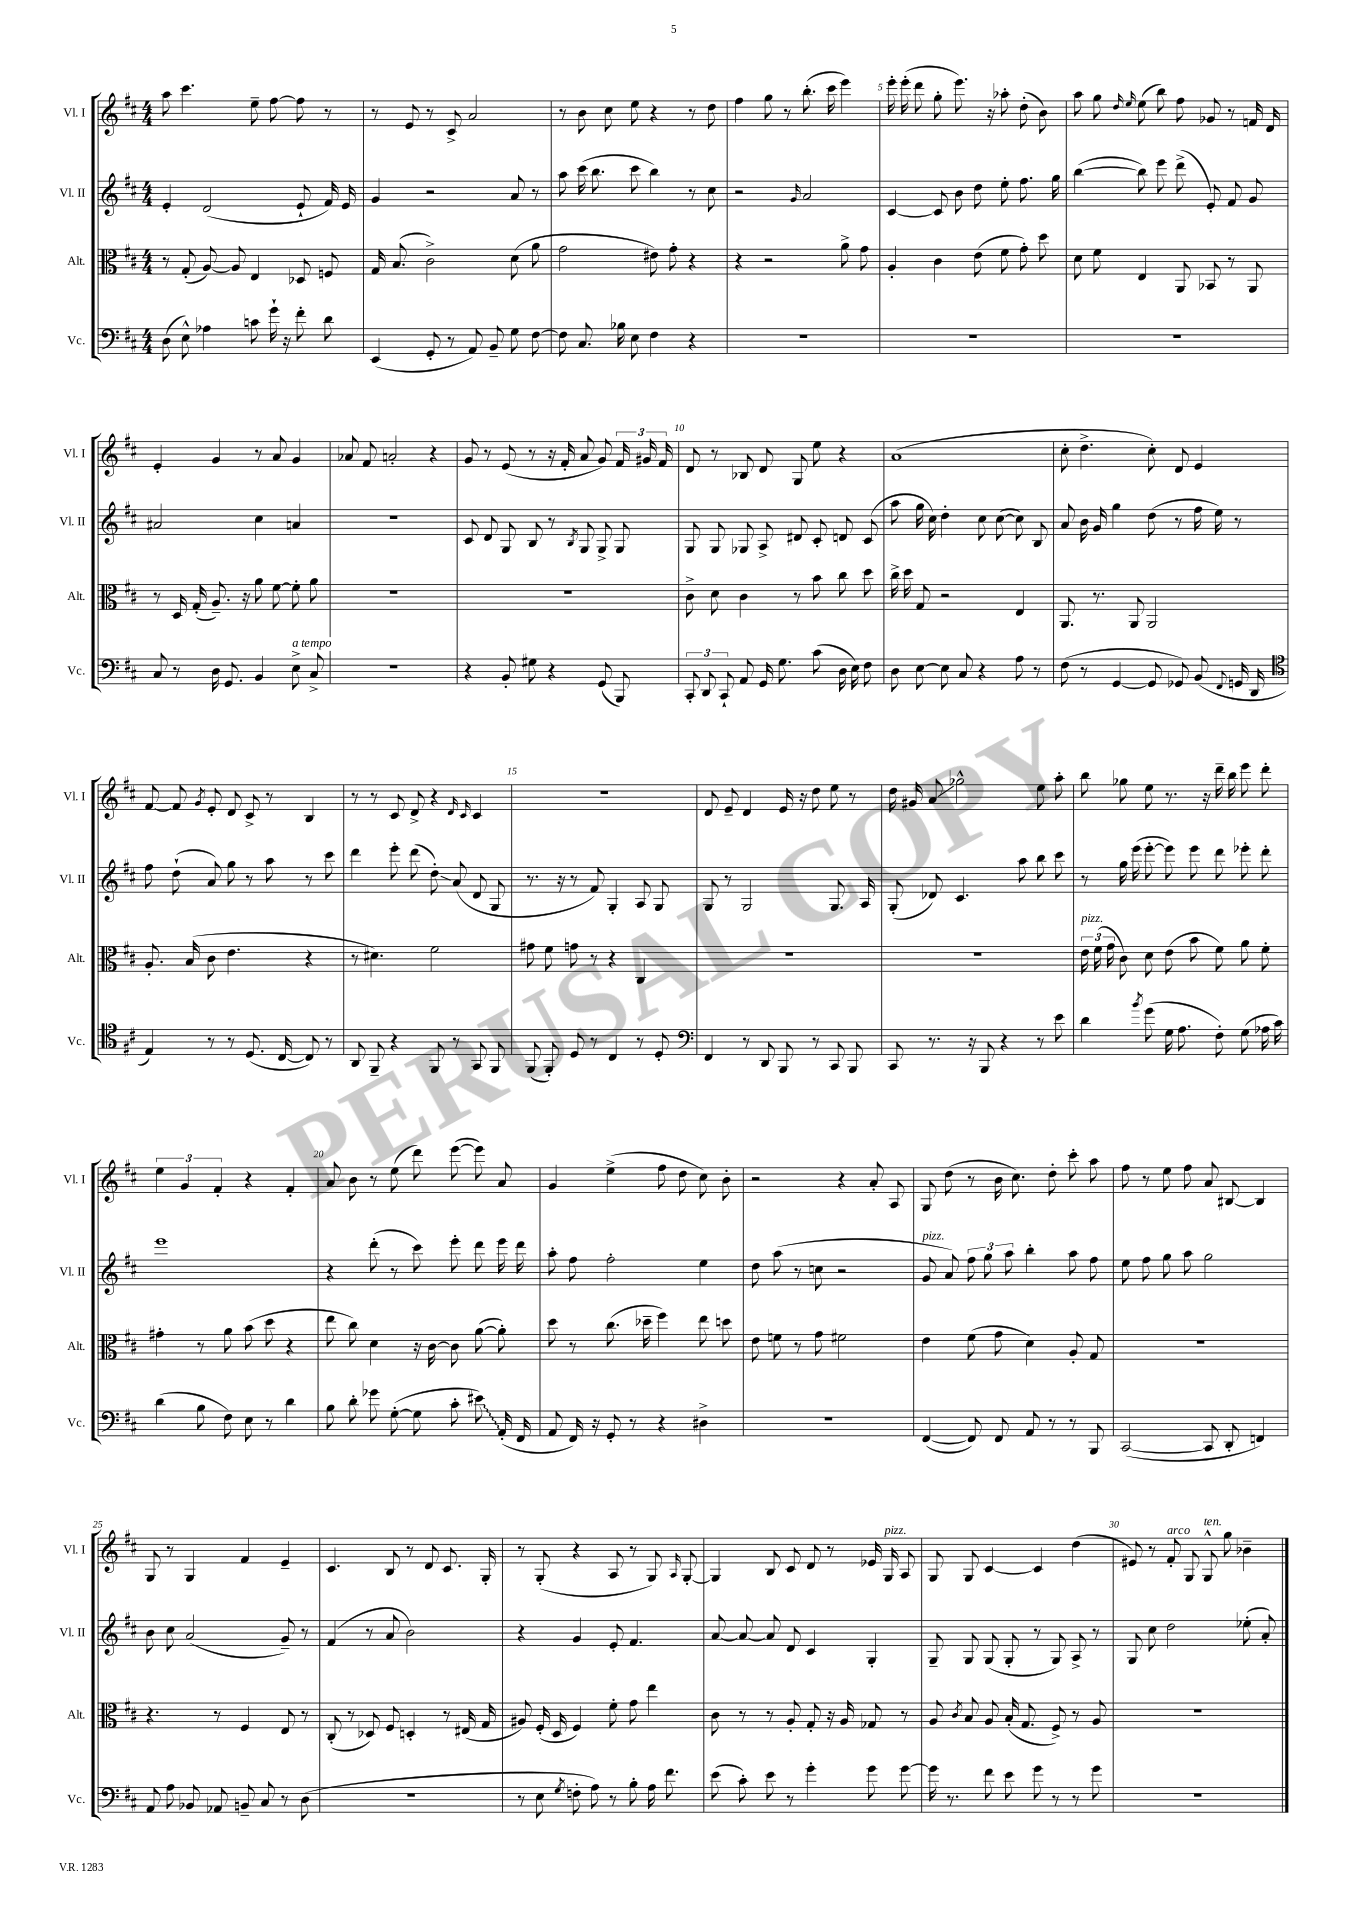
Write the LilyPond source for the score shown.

<<
\new StaffGroup <<
\new Staff = "s0" \with { instrumentName = "Vl. I" shortInstrumentName = "Vl. I" } {
    \clef treble \key d \major \numericTimeSignature \time 4/4
    \autoBeamOff a''8 cis'''4. e''8-- fis''8~ fis''8 r8 |
    r8 e'8 r8 cis'8-> a'2 |
    r8 b'8 cis''8 e''8 r4 r8 d''8 |
    fis''4 g''8 r8 b''8.-.( cis'''16 e'''4) |
    e'''16-. e'''16-.( d'''8 g''8-. e'''8.) r16 aes''8-. d''8-.( b'8) |
    a''8 g''8 \grace { d''16 e''16 } e''8( b''8) fis''8 ges'8 r8 f'16 d'16 |
    e'4-. g'4 r8 a'8 g'4 |
    aes'8 fis'8 a'2-. r4 |
    g'8 r8 e'8( r8 r16 fis'16-. a'8 g'8) \tuplet 3/2 { fis'16 gis'16 fis'16 } |
    d'8 r8 bes8 d'8 g8 e''8 r4 |
    a'1( |
    cis''8-. d''4.-> cis''8-.) d'8 e'4 |
    fis'8~ fis'8 \acciaccatura { g'8 } e'8-. d'8 cis'8-> r8 b4 |
    r8 r8 cis'8 d'8-> r4 \grace { d'16 cis'16 } cis'4 |
    R1 |
    d'8 e'8-- d'4 e'16 r16 d''8 e''8 r8 |
    d''16 gis'16 a'8\glissando ges''2-^ e''8 a''8-. |
    b''8 ges''8 e''8 r8. r16 d'''16-- b''16 e'''8 d'''8-. |
    \tuplet 3/2 { e''4 g'4 fis'4-. } r4 fis'4-. |
    a'8 b'8 r8 e''8( d'''8) e'''8~( e'''8) a'8 |
    g'4 e''4->( fis''8 d''8 cis''8) b'8-. |
    r2 r4 a'8-. a8 |
    g8 d''8( r8 b'16 cis''8.) d''8-. cis'''8-. a''8 |
    fis''8 r8 e''8 fis''8 a'8 bis8~ bis4 |
    g8 r8 g4 fis'4 e'4-- |
    cis'4. b8 r8 d'8 cis'8. g16-. |
    r8 g8-.( r4 a8 r8 g8) \grace { a16 } g8~-. |
    g4 b8 cis'8 d'8 r8 ees'16 g16^\markup { \italic "pizz." } a8 |
    g8 g8 cis'4~ cis'4 d''4( |
    eis'8) r8 fis'8-.^\markup { \italic "arco" } g8 g8-^^\markup { \italic "ten." } g''8 bes'4-- \bar "|." |
}
\new Staff = "s1" \with { instrumentName = "Vl. II" shortInstrumentName = "Vl. II" } {
    \clef treble \key d \major \numericTimeSignature \time 4/4
    \autoBeamOff e'4-. d'2( e'8-! fis'16) e'16 |
    g'4 r2 a'8 r8 |
    a''8 cis'''16( b''8. cis'''8 b''4) r8 cis''8 |
    r2 \grace { g'16 } a'2 |
    cis'4~ cis'8 b'8 d''8 e''8-. fis''8. g''16 |
    b''4~( b''8) e'''8 d'''8->( e'8-.) fis'8 g'8 |
    ais'2 cis''4 a'4 |
    R1 |
    cis'8 d'8 g8 b8 r8 \acciaccatura { b8 } g8 g8-> g8 |
    g8 g8 ges8 a8-> dis'8 cis'8-. d'8 cis'8( |
    a''8 g''16 cis''16) d''4-. cis''8 cis''8~( cis''8) b8 |
    a'8 b'16 g'16 g''4 d''8( r8 fis''16 e''16) r8 |
    fis''8 d''8-!( a'8) g''8 r8 a''8 r8 cis'''8 |
    d'''4 e'''8-. d'''8( d''8-.\glissando) a'8( d'8 g8 |
    r8. r16 r8 fis'8) g4-. a8 g8 |
    g8 r8 g2 g8. a16 |
    g8-.( des'8) cis'4. a''8 b''8 cis'''8 |
    r8 g''16 e'''16( e'''8~-. e'''8) e'''8 d'''8 ees'''8-. d'''8-. |
    e'''1 |
    r4 d'''8-.( r8 cis'''8) e'''8-. d'''8 e'''16 d'''16 |
    a''8-. fis''8 fis''2-. e''4 |
    d''8 a''8( r8 c''8 r2 |
    g'8^\markup { \italic "pizz." } a'8) \tuplet 3/2 { fis''8 g''8 a''8 } b''4-. a''8 fis''8 |
    e''8 fis''8 g''8 a''8 g''2 |
    b'8 cis''8 a'2( g'8--) r8 |
    fis'4( r8 a'8 b'2) |
    r4 g'4 e'8-. fis'4. |
    a'8~ a'8~ a'8 d'8 cis'4 g4-. |
    g8-- g8 g8( g8-. r8 g8) a8-> r8 |
    g8 cis''8 d''2 ees''8-.( a'8-.) \bar "|." |
}
\new Staff = "s2" \with { instrumentName = "Alt." shortInstrumentName = "Alt." } {
    \clef alto \key d \major \numericTimeSignature \time 4/4
    \autoBeamOff r8 g8-.( a8~) a8 e4 des8 f8 |
    g16 b8.( cis'2->) d'8( a'8 |
    g'2 eis'8) g'8-. r4 |
    r4 r2 a'8-> g'8 |
    a4-. cis'4 e'8( fis'8 g'8-.) d''8 |
    d'8 fis'8 e4 a,8 bes,8 r8 a,8 |
    r8 d16 g16-.( a8.--) r16 a'8 fis'8~ fis'8-. a'8 |
    R1 |
    R1 |
    cis'8-> d'8 cis'4 r8 b'8 cis''8 d''8 |
    cis''16-> d''16 g8 r2 e4 |
    a,8. r8. a,8 a,2 |
    a8.-. b16( cis'8 e'4. r4 |
    r8 dis'4.) fis'2 |
    gis'8 fis'8 g'8 r8 r4 cis4 |
    R1 |
    R1 |
    \tuplet 3/2 { e'16^\markup { \italic "pizz." } fis'16( g'16 } cis'8) d'8 e'8( b'8 fis'8) a'8 fis'8-. |
    gis'4-. r8 a'8 b'8( d''8 r4 |
    e''8 cis''8) d'4 r16 cis'16~ cis'8 a'8~( a'8-.) |
    d''8 r8 cis''8.( des''16-- fis''4) e''8 d''8 |
    e'8 f'8 r8 g'8 fis'2 |
    e'4 fis'8( g'8 d'4) a8-. g8 |
    r1 |
    r4. r8 fis4 e8 r8 |
    cis8-.( r8 des8) fis8 d4-. r8 eis16( g16 |
    ais8) fis16-.( d16 fis4) fis'8-. g'8 e''4 |
    cis'8 r8 r8 a8-. g8-. r16 a16 ges8 r8 |
    a8 \acciaccatura { cis'8 } b8 a8 b16-.( g8. fis8->) r8 a8 |
    R1 \bar "|." |
}
\new Staff = "s3" \with { instrumentName = "Vc." shortInstrumentName = "Vc." } {
    \clef bass \key d \major \numericTimeSignature \time 4/4
    \autoBeamOff d8( e8-^) aes4 c'8 g'16-! r16 fis'8-. d'8 |
    e,4( g,8-. r8 a,8) b,8-- g8 fis8~ |
    fis8 cis8. bes16 e8 fis4 r4 |
    R1 |
    R1 |
    R1 |
    cis8 r8 d16 g,8. b,4 e8->^\markup { \italic "a tempo" } cis8-> |
    R1 |
    r4 b,8-. gis8 r4 g,8( b,,8) |
    \tuplet 3/2 { cis,8-. d,8 cis,8-! } a,8 g,16 g8. cis'8( d16 e16) fis8 |
    d8 e8~ e8 cis8 r4 a8 r8 |
    fis8( r8 g,4~ g,8 ges,8) b,8( \appoggiatura { fis,8 } g,16 d,16 |
    \clef tenor e4) r8 r8 d8.( cis16~ cis8) r8 |
    a,8 fis,8-- r4 fis,8 r8 g,8 fis,8 |
    fis,8( fis,8-.) d8 r8 cis4 r8 d8-. |
    \clef bass fis,4 r8 d,8 b,,8 r8 cis,8 b,,8 |
    cis,8 r8. r16 b,,8 r4 r8 e'8 |
    d'4 \acciaccatura { b'8 } g'8( g16 a8. fis8-.) g8( aes16 cis'16) |
    d'4( b8 fis8) e8 r8 d'4 |
    b8 d'8-. ges'8 g8~-.( g8 cis'8-. \once \override Glissando.style = #'zigzag eis'8\glissando) a,16-.( fis,16 |
    a,8 fis,16) r16 g,8-. r8 r4 dis4-> |
    R1 |
    fis,4~( fis,8) fis,8 a,8 r8 r8 b,,8 |
    cis,2~( cis,8 d,8-. f,4) |
    a,8 a8 bes,8 aes,8 b,8-- cis8 r8 d8( |
    R1 |
    r8 e8 \acciaccatura { g8 } f8-. a8) r8 b8-. a16 fis'8. |
    e'8( cis'8-.) e'8 r8 g'4-. g'8 g'8~ |
    g'16 r8. fis'8 e'8 g'8 r8 r8 g'8 |
    R1 \bar "|." |
}
>>
>>
\layout { \context { \Score \override BarNumber.break-visibility = ##(#f #t #t) barNumberVisibility = #(every-nth-bar-number-visible 5) } }
